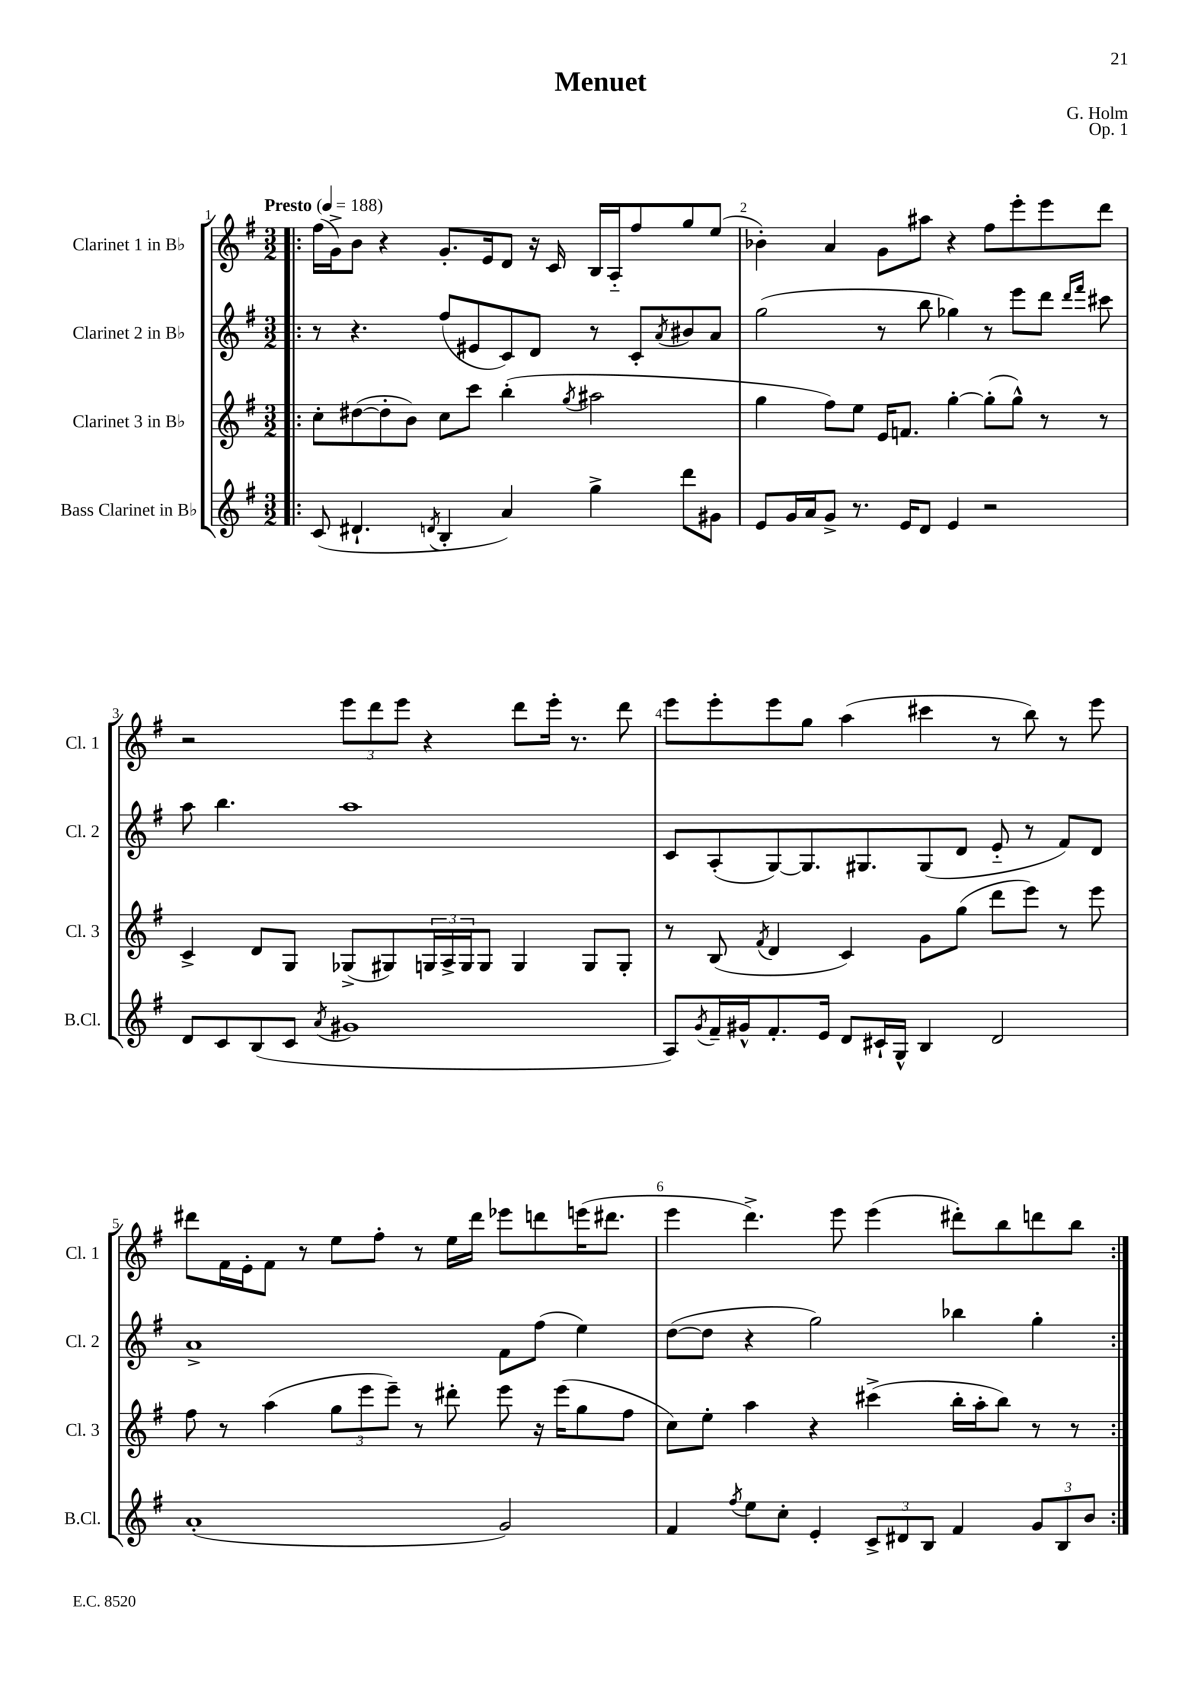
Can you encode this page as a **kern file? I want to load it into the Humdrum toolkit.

**kern	**kern	**kern	**kern
*part4	*part3	*part2	*part1
*staff4	*staff3	*staff2	*staff1
*I"Bass Clarinet in B♭	*I"Clarinet 3 in B♭	*I"Clarinet 2 in B♭	*I"Clarinet 1 in B♭
*I'B.Cl.	*I'Cl. 3	*I'Cl. 2	*I'Cl. 1
*clefG2	*clefG2	*clefG2	*clefG2
*k[f#]	*k[f#]	*k[f#]	*k[f#]
*M3/2	*M3/2	*M3/2	*M3/2
*MM188	*MM188	*MM188	*MM188
=1!|:	=1!|:	=1!|:	=1!|:
!	!	!	!LO:TX:a:B:t=Presto
(8c/	8cc'\L	8r	(16ff#\LL
.	.	.	16g^\J)
4.d#X`/	([8dd#X\	4.r	8b\J
.	8dd#'\]	.	4r
.	8b\J)	.	.
8qdn/	.	.	.
4B'/	8cc\L	(8ff#/L	8.g'/L
.	8ccc\J	8e#X/	.
.	.	.	16e/k
4a/)	(4bb'\	8c/)	8d/J
.	.	8d/J	16r
.	.	.	16c/
.	8qgg/	.	.
4gg^\	2aa#X\	8r	16B/LL
.	.	.	16A/J
.	.	8c'/L	8ff#/
.	.	8qa/	.
8ddd\L	.	8b#X/	8gg/
8g#X\J	.	8a/J	(8ee/J
=2	=2	=2	=2
8e/L	4gg\	(2gg\	4b-X'\)
16g/L	.	.	.
16a/J	.	.	.
8g^/J	8ff#\L)	.	4a/
8.r	8ee\J	.	.
.	16e/KL	8r	8g\L
16e/KL	8.fn/J	.	.
8d/J	.	8bb\	8aa#X\J
4e/	[4gg'\	4gg-X\)	4r
2r	(8gg'\L]	8r	8ff#\L
.	8gg^^\J)	8eee\L	8eee'\
.	8r	8ddd\J	8eee\
.	.	16qqddd/LL	.
.	.	16qqfff#/JJ	.
.	8r	8ccc#X\	8ddd\J
!!LO:LB:g=z
=3	=3	=3	=3
8d/L	4c^/	8aa\	2r
8c/	.	4.bb\	.
(8B/	8d/L	.	.
8c/J	8G/J	.	.
8qa/	.	.	.
1g#X	(8G-X^/L	1aa	12eee\L
.	.	.	12ddd\
.	8G#X/)	.	.
.	.	.	12eee\J
.	24Gn/L	.	4r
.	24A^/	.	.
.	24G/J	.	.
.	8G/J	.	.
.	4G/	.	8ddd\L
.	.	.	16eee'\Jk
.	.	.	8.r
.	8G/L	.	.
.	8G'/J	.	8ddd\
=4	=4	=4	=4
8A/L)	8r	8c/L	8eee\L
8qg/	.	.	.
16f#~/L	(8B/	(8A'/	8eee'\
16g#X^^/J	.	.	.
.	8qf#/	.	.
8.f#'/	4d/	[8G/)	8eee\
.	.	8.G/]	8gg\J
16e/Jk	.	.	.
8d/L	4c/)	.	(4aa\
.	.	8.G#X/	.
16c#X`/L	.	.	.
16G^^/JJ	.	.	.
4B/	8g\L	(8G#/	4ccc#X\
.	(8gg\J	8d/J	.
2d/	8ddd\L	8e/	8r
.	8eee\J)	8r	8bb\)
.	8r	8f#/L)	8r
.	8eee\	8d/J	8eee\
!!LO:LB:g=z
=5	=5	=5	=5
(1a'	8ff#\	1a^	8ddd#X\L
.	8r	.	16f#\L
.	.	.	16e'\J
.	(4aa\	.	8f#\J
.	.	.	8r
.	12gg\L	.	8ee\L
.	12eee\	.	.
.	.	.	8ff#'\J
.	12eee~\J)	.	.
.	8r	.	8r
.	8ddd#X'\	.	16ee\LL
.	.	.	16ddd#\JJ
2g/)	8eee\	8f#\L	8eee-X\L
.	16r	(8ff#\J	8dddn\
.	(16eee\KL	.	.
.	8gg\	4ee\)	(16eeen\K
.	.	.	8.ddd#X\J
.	8ff#\J	.	.
=6	=6	=6	=6
4f#/	8cc\L)	([8dd\L	4eee\
.	8ee'\J	8dd\J]	.
8qff#/	.	.	.
8ee\L	4aa\	4r	4.ddd^\)
8cc'\J	.	.	.
4e'/	4r	2gg\)	.
.	.	.	8eee\
12c^/L	(4ccc#X^\	.	(4eee\
12d#X/	.	.	.
12B/J	.	.	.
4f#/	16bb'\LL	4bb-X\	8ddd#X'\L)
.	16aa'\J	.	.
.	8bb\J)	.	8bb\
12g/L	8r	4gg'\	8dddn\
12B/	.	.	.
.	8r	.	8bb\J
12b/J	.	.	.
=:|!	=:|!	=:|!	=:|!
*-	*-	*-	*-
